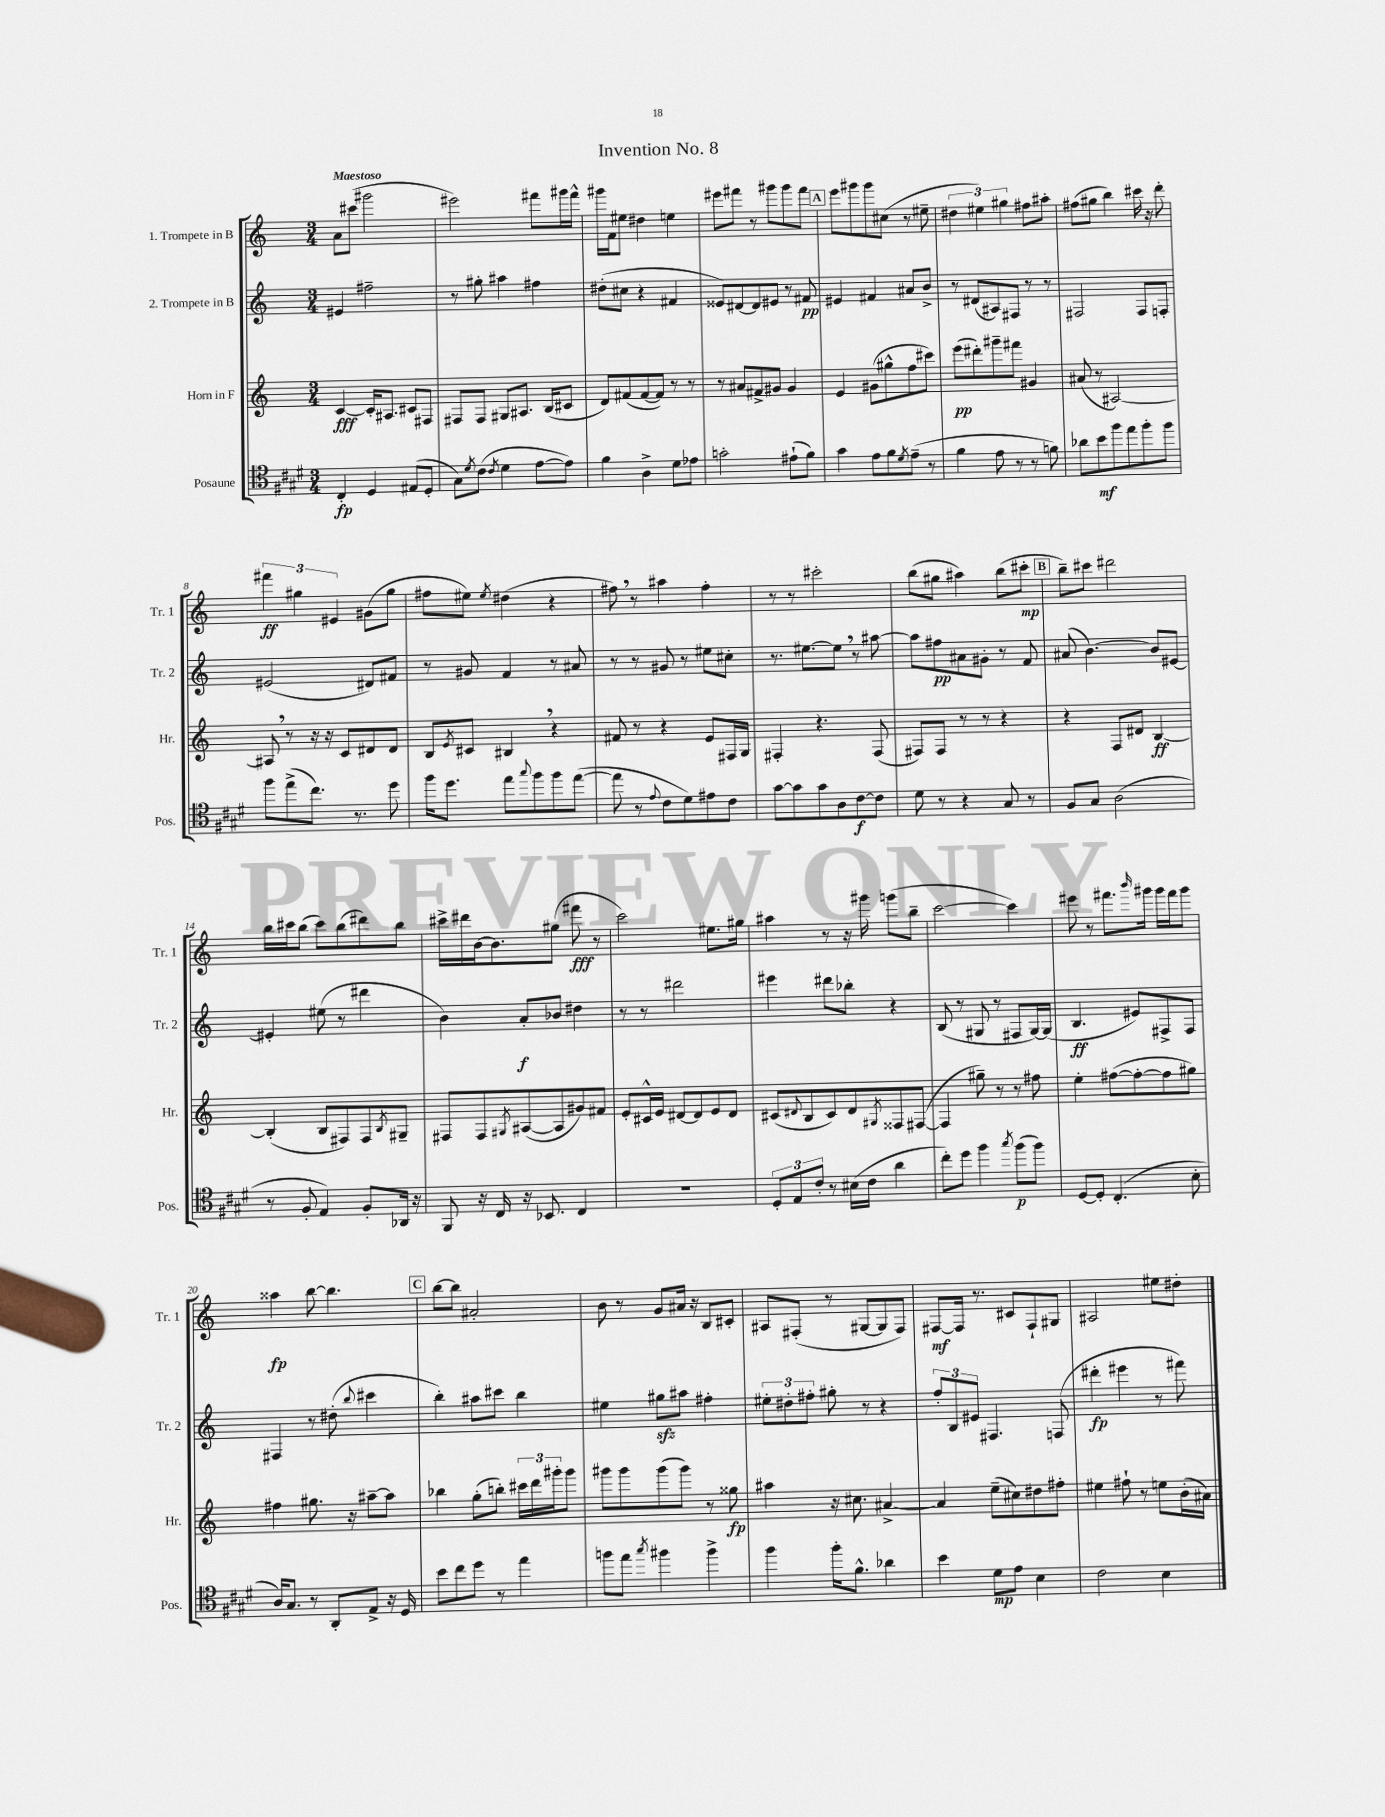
\header { title = "Invention No. 8" }
<<
\new StaffGroup <<
\new Staff = "s0" \with { instrumentName = "1. Trompete in B" shortInstrumentName = "Tr. 1" } {
    \clef treble \key c \major \numericTimeSignature \time 3/4 \tempo "Maestoso"
    a'8 cis'''8( gis'''2 |
    eis'''2) fis'''8 gis'''16 fis'''16-^ |
    gis'''16 f'16 eis''8 dis''4 e''4 |
    eis'''8 fis'''8 r8 gis'''8 gis'''8 fis'''8 |
    \mark \markup { \box "A" } e'''8 gis'''8 gis'''8 cis''8( r8 eis''8-- |
    \tuplet 3/2 { dis''4 eis''4) gis''4 } fis''8 ais''8-. |
    fis''8( gis''8 b''4) cis'''16 r16 d'''8-. |
    \tuplet 3/2 { fis'''4\ff gis''4 eis'4 } gis'8( gis''8 |
    fis''8 eis''8) \acciaccatura { eis''8 } dis''4( r4 |
    fis''8) \breathe r8 ais''4 fis''4-. |
    r8 r8 cis'''2-. |
    b''8( gis''8 ais''4) b''8( cis'''8-.\mp |
    \mark \markup { \box "B" } b''8--) cis'''8 dis'''2 |
    b''16 cis'''16 b''8( cis'''8) b''8( dis'''8) b''8 |
    cis'''16-> dis'''16 b'16~ b'8. gis''8( fis'''8\fff r8 |
    c'''2) eis''8. gis''16 |
    ais''4 r8 r16 gis'''16 g'''8( b''8-- |
    c'''2~ c'''4) |
    eis'''8 r8 fis'''8. \grace { b'''16 } gis'''16 gis'''16 fis'''16 gis'''8 |
    aisis''4\fp b''8~ b''4. |
    \mark \markup { \box "C" } b''8~ b''8 ais'2-. |
    b'8 r8 g'8 ais'16 r16 b8 cis'8-. |
    ais8 fis8-.( r8 gis8~ gis8 fis8) |
    fis8~\mf fis16 r8. cis'8 fis8-! gis8 |
    ais2 eis''8 dis''8-. \bar "|." |
}
\new Staff = "s1" \with { instrumentName = "2. Trompete in B" shortInstrumentName = "Tr. 2" } {
    \clef treble \key c \major \numericTimeSignature \time 3/4
    eis'4 fis''2-- |
    r8 gis''8-. ais''4 fis''4 |
    dis''8-.( cis''8 r4 fis'4 |
    eisis'8) dis'8~ dis'8 eis'8 r8 fis'8\pp |
    \mark \markup { \box "A" } eis'4 fis'4 ais'8 b'8-> |
    r8 dis'8( ais8) fis8 r8 r8 |
    fis2 fis8 f8-. |
    eis'2( dis'8) fis'8 |
    r8 gis'8 f'4 r8 ais'8 |
    r8 r8 gis'8 r8 eis''8 cis''8-. |
    r8. eis''8.~ eis''8 \breathe r8 ais''8~ |
    ais''8 fis''8\pp ais'8 gis'8-. r8 f'8 |
    \mark \markup { \box "B" } ais'8( b'4.~) b'8 eis'8~ |
    eis'4-. eis''8( r8 dis'''4 |
    b'4) a'8-.\f bes'8 dis''4 |
    r8 r8 dis'''2 |
    eis'''4 dis'''8 bes''8-. r4 |
    b8( r8 gis8 r8 fis8 gis16~) gis16( |
    b4.\ff eis'8) fis8-> fis8 |
    fis4 r8 dis''8-.( \appoggiatura { b''8 } cis'''4 |
    \mark \markup { \box "C" } b''4-.) ais''8 cis'''8 b''4 |
    eis''4 gis''8\sfz ais''8 fis''4-. |
    \tuplet 3/2 { eis''8-. dis''8-. fis''8-. } gis''8-. r8 r4 |
    \tuplet 3/2 { f''8-. b8 eis'8 } fis4. f8( |
    dis'''4-.\fp eis'''4 r8 fis'''8) \bar "|." |
}
\new Staff = "s2" \with { instrumentName = "Horn in F" shortInstrumentName = "Hr." } {
    \clef treble \key c \major \numericTimeSignature \time 3/4
    c'4~\fff c'16-. ais8. cis'8 fis8 |
    fis8 fis8 gis8 ais8. b16( cis'8 |
    d'8) fis'8( fis'8~ fis'8) r8 r8 |
    r8 ais'8 fis'8-> gis'8 gis'4 |
    \mark \markup { \box "A" } e'4 gis'8( gis''8-^ f''8 cis'''8) |
    e'''8\pp( dis'''8-.) gis'''8-- fis'''8 gis'4 |
    ais'8( r8 ais2~) |
    ais8 \breathe r8 r16 r16 c'8 dis'8 dis'8 |
    b8 \acciaccatura { e'8 } cis'8 bis4 \breathe r4 |
    fis'8 r8 r4 e'8 fis16 g16 |
    fis4-. r4. fis8( |
    fis8) fis8 r8 r8 r4 |
    \mark \markup { \box "B" } r4 f8 dis'8 b4~\ff |
    b4-.( b8 fis8) fis8 \acciaccatura { b8 } gis8-- |
    fis8 fis8 \acciaccatura { gis8 } ais8~( ais8 gis'8) fis'8 |
    e'8-. cis'16-^ e'16 dis'8~ dis'8 e'8 dis'8 |
    cis'8( \appoggiatura { dis'8 } b8 cis'8) dis'8 \acciaccatura { gis8 } fisis8 fis8~( |
    fis4 gis''8--) r8 r8 fis''8 |
    e''4-. fis''8~( fis''8~-. fis''8 gis''8) |
    fis''4 gis''8. r16 ais''8~-- ais''8 |
    \mark \markup { \box "C" } bes''4 g''8-.( b''8-.) \tuplet 3/2 { cis'''16 d'''16 gis'''16-. } gis'''8 |
    gis'''8 gis'''8 gis'''8( gis'''8) r8 gisis''8\fp |
    ais''4 r16 cis''8. ais'4~-> |
    ais'4 e''8--( cis''8) dis''8 fis''8-. |
    eis''4 fis''8-! r8 e''8 b'16-.( ais'16) \bar "|." |
}
\new Staff = "s3" \with { instrumentName = "Posaune" shortInstrumentName = "Pos." } {
    \clef tenor \key e \major \numericTimeSignature \time 3/4
    cis4-.\fp dis4 eis8( dis8-. |
    gis8) \acciaccatura { dis'8 } cis'8( \acciaccatura { cis'8 } dis'4 e'8~ e'8) |
    fis'4 a4-> dis'8 ees'8 |
    g'2-. eis'8-!( fis'8) |
    \mark \markup { \box "A" } gis'4 e'8 fis'8 \acciaccatura { dis'8 } e'8--( r8 |
    fis'4 e'8 r8 r8 f'8) |
    aes'8 b'8\mf fis''8 e''8 fis''8-. fis''8 |
    fis''8 e''8->( cis''8.) r8. dis''8 |
    fis''16 dis''8. e''8 \appoggiatura { gis''8 } fis''8 fis''8 e''8~( |
    e''8 r8 \appoggiatura { e'8 } cis'8 dis'8) eis'8 cis'8 |
    gis'8~ gis'8 gis'8 a8 cis'8~\f cis'8 |
    dis'8 r8 r4 gis8 r8 |
    \mark \markup { \box "B" } fis8 gis8 a2( |
    r8 fis8-. e4) fis8-. aes,16 r16 |
    fis,8 r16 cis16 r16 bes,8. cis4 |
    R2. |
    \tuplet 3/2 { dis8-. e8 cis'8-. } r8 bis16( cis'16 a'4 |
    cis''8-.) dis''8 fis''4 \acciaccatura { gis''8 } fis''8\p( fis''8) |
    dis8~ dis8-. cis4.-.( b8-. |
    a16) gis8. r8 a,8-. e8-> r16 dis16 |
    \mark \markup { \box "C" } b'8 cis''8 dis''8 r8 e''4 |
    f''8 e''8 \acciaccatura { gis''8 } fis''4 fis''4-> |
    fis''4 fis''16-. fis'8.-^ aes'4 |
    b'4 dis'8\mp e'8 b4 |
    cis'2 b4 \bar "|." |
}
>>
>>
